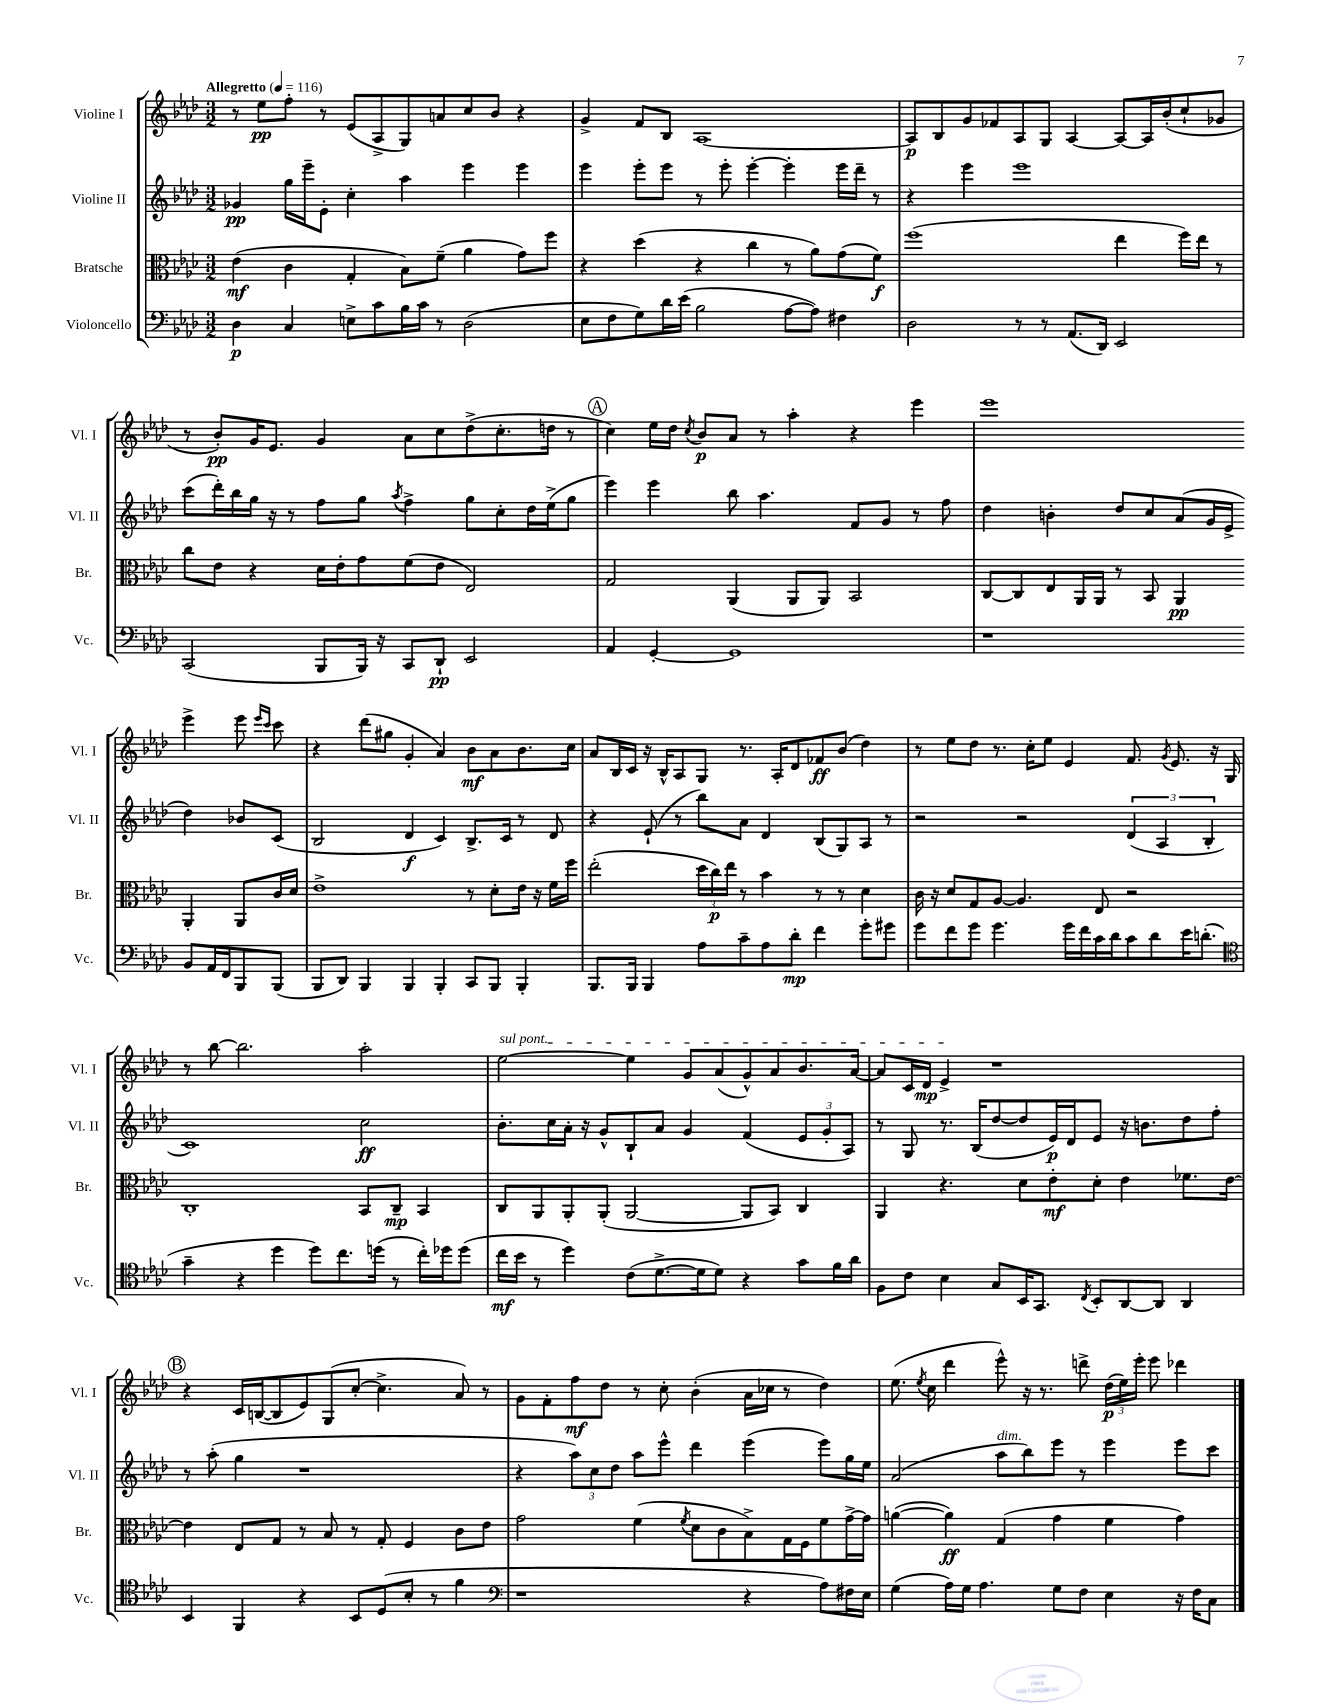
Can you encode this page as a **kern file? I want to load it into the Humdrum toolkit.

**kern	**kern	**kern	**kern
*staff4	*staff3	*staff2	*staff1
*clefF4	*clefC3	*clefG2	*clefG2
*k[b-e-a-d-]	*k[b-e-a-d-]	*k[b-e-a-d-]	*k[b-e-a-d-]
*M3/2	*M3/2	*M3/2	*M3/2
*MM116	*MM116	*MM116	*MM116
4D-	(4e-	4g-	8r
.	.	.	8ee-
4C	4c	16gg	8ff'
.	.	16eee-~	.
.	.	8e-'	8r
8E^	4G'	4cc'	(8e-
8c	.	.	8A-^
16B-	8B-)	4aa-	8G)
16c	.	.	.
8r	(8f~	.	8a
(2D-	4a-	4eee-	8cc
.	.	.	8b-
.	8g)	4eee-	4r
.	8ff	.	.
=	=	=	=
8E-	4r	4eee-	4g^
8F	.	.	.
8G)	(4dd-	8eee-'	8f
16d-	.	8eee-	8B-
(16e-	.	.	.
2B-	4r	8r	[1A-
.	.	8eee-'	.
.	4cc	[4eee-'	.
[8A-	8r	4eee-']	.
8A-])	8a-)	.	.
4F#	(8g	16eee-	.
.	.	16ddd-~	.
.	8f)	8r	.
=	=	=	=
2D-	(1ff	4r	8A-]
.	.	.	8B-
.	.	4eee-	8g
.	.	.	8f-
8r	.	1eee-	8A-
8r	.	.	8G
(8.AA-	.	.	[4A-
16DD-)	.	.	.
2EE-	4ee-	.	8A-_
.	.	.	16A-]
.	.	.	(16b-'
.	16ff)	.	8cc`
.	16ee-	.	.
.	8r	.	8g-
=	=	=	=
(2CC	8cc	(8ccc	8r
.	8e-	16ddd-')	8b-')
.	.	16bb-	.
.	4r	16gg	16g
.	.	16r	8.e-
.	.	8r	.
8BBB-	16d-	8ff	4g
.	16e-'	.	.
16BBB-)	8g	8gg	.
16r	.	.	.
.	.	8qaa-	.
8CC	(8f	4ff^	8a-
8DD-`	8e-	.	8cc
2EE-	2E-)	8gg	(8dd-^
.	.	8cc'	8.cc'
.	.	16dd-	.
.	.	(16ee-^	16dd
.	.	8gg	8r
=	=	=	=
4AA-	2G	4eee-)	4cc)
[4GG'	.	4eee-	16ee-
.	.	.	16dd-
.	.	.	8qcc
.	.	.	8b-
1GG]	(4AA-	8bb-	8a-
.	.	4.aa-	8r
.	8AA-	.	4aa-'
.	8AA-)	.	.
.	2BB-	8f	4r
.	.	8g	.
.	.	8r	4eee-
.	.	8ff	.
=	=	=	=
1r	[8C	4dd-	1eee-
.	8C]	.	.
.	8E-	4b'	.
.	16AA-	.	.
.	16AA-	.	.
.	8r	8dd-	.
.	8BB-	8cc	.
.	4AA-	(8a-	.
.	.	16g	.
.	.	16e-^	.
8BB-	4AA-'	4dd-)	4eee-^
16AA-	.	.	.
16FF	.	.	.
8BBB-	8AA-	8b-	8eee-
.	.	.	16qqeee-
.	.	.	16qqccc
(8BBB-	16c	(8c	8ccc
.	16d-	.	.
=	=	=	=
8BBB-	1e-^	2B-	4r
8DD-)	.	.	.
4BBB-	.	.	(8ddd-
.	.	.	8gg#
4BBB-	.	4d-	4g'
4BBB-'	.	4c)	4a-)
8CC	8r	8.B-^	8b-
8BBB-	8d-'	.	8a-
.	.	16c	.
4BBB-'	16e-	8r	8.b-
.	16r	.	.
.	16f	8d-	.
.	16ff	.	16cc
=	=	=	=
8.BBB-	(2ee-'	4r	8a-
.	.	.	16B-
16BBB-	.	.	16c
4BBB-	.	(8e-`	16r
.	.	.	16B-^^
.	.	8r	8A-
8A-	24dd-	8bb-)	8G
.	24cc)	.	.
.	24ee-	.	.
8c~	8r	8a-	8.r
8A-	4b-	4d-	.
.	.	.	16A-'
8d-'	.	.	8d-
4f	8r	(8B-	8f-
.	8r	8G)	(8b-
8g'	4d-	8A-	4dd-)
8g#	.	8r	.
=	=	=	=
8g	16c	2r	8r
.	16r	.	.
8f	8d-	.	8ee-
8g	8G	.	8dd-
4.g	[8A-	.	8.r
.	4.A-]	2r	.
.	.	.	16cc'
.	.	.	8ee-
16g	.	.	4e-
16f	.	.	.
16c	8E-	.	.
16d-	.	.	.
8c	2r	(6d-	8.f
8d-	.	.	.
.	.	6A-	.
.	.	.	8qg
.	.	.	8.e-
16e-	.	.	.
(8.d'	.	.	.
.	.	6B-'	.
.	.	.	16r
.	.	.	16G
=	=	=	=
*clefC4	*	*	*
4g~	1C'	1c)	8r
.	.	.	[8bb-
4r	.	.	2.bb-]
4dd-	.	.	.
8dd-)	.	.	.
8.cc	.	.	.
.	8BB-	2cc	2aa-'
(16dd	.	.	.
8r	8C~	.	.
16cc')	4BB-	.	.
16dd-	.	.	.
(8dd-	.	.	.
=	=	=	=
16cc	8C	8.b-'	[2ee-
16b-	.	.	.
8r	8AA-	.	.
.	.	16cc	.
4dd-)	8AA-'	16a-'	.
.	.	16r	.
.	(8AA-'	8g^^	.
(8c	[2AA-	8B-`	4ee-]
[8.d-^	.	8a-	.
.	.	4g	8g
16d-]	.	.	.
8d-)	.	.	(8a-
4r	8AA-]	(4f	8g^^)
.	8BB-)	.	8a-
8g	4C	12e-	8.b-
.	.	12g'	.
16f	.	.	.
.	.	12A-)	.
16a-	.	.	[16a-
=	=	=	=
8F	4AA-	8r	8a-]
8c	.	8G	16c
.	.	.	16d-
4B-	4.r	8.r	4e-^
.	.	(16B-	.
8G	.	[8dd-	1r
16BB-	8d-	8dd-]	.
8.GG	.	.	.
.	8e-'	16e-)	.
.	.	16d-	.
8qC	.	.	.
8BB-'	8d-'	8e-	.
[8AA-	4e-	16r	.
.	.	8.b	.
8AA-]	.	.	.
4AA-	8.f-	8dd-	.
.	.	8ff'	.
.	[16e-	.	.
=	=	=	=
4BB-	4e-]	8r	4r
.	.	(8aa-'	.
4FF	8E-	4gg	16c
.	.	.	([16B
.	8G	.	8B]
4r	8r	1r	8e-)
.	8B-	.	(8G
8BB-	8r	.	[8cc'
(8D-	8G'	.	4.cc^]
8B-'	4F	.	.
8r	.	.	.
4f	8c	.	8a-)
.	8e-	.	8r
=	=	=	=
*clefF4	*	*	*
1r	2g	4r	8g
.	.	.	8f'
.	.	12aa-)	8ff
.	.	12cc	.
.	.	.	8dd-
.	.	12dd-	.
.	(4f	8aa-	8r
.	.	8eee-^^	8cc'
.	8qf	.	.
.	8d-	4ddd-	(4b-'
.	8c	.	.
4r	8B-^)	(4eee-	16a-
.	.	.	16cc-
.	16G	.	8r
.	16F	.	.
8A-)	8f	8eee-)	4dd-)
16F#	[16g^	16gg	.
16E-	16g]	16ee-	.
=	=	=	=
(4G	([4a	(2a-	(8.ee-
.	.	.	8qee-
.	.	.	16cc
16A-)	4a])	.	4ddd-
16G	.	.	.
4.A-	.	.	.
.	(4G	8aa-	8eee-^^)
.	.	8bb-)	16r
.	.	.	8.r
8G	4g	8eee-	.
8F	.	8r	8ddd^
4E-	4f	4eee-	(24dd-
.	.	.	24ee-)
.	.	.	24eee-'
.	.	.	8eee-
16r	4g)	8eee-	4ddd-
16F	.	.	.
8C	.	8ccc	.
==	==	==	==
*-	*-	*-	*-
